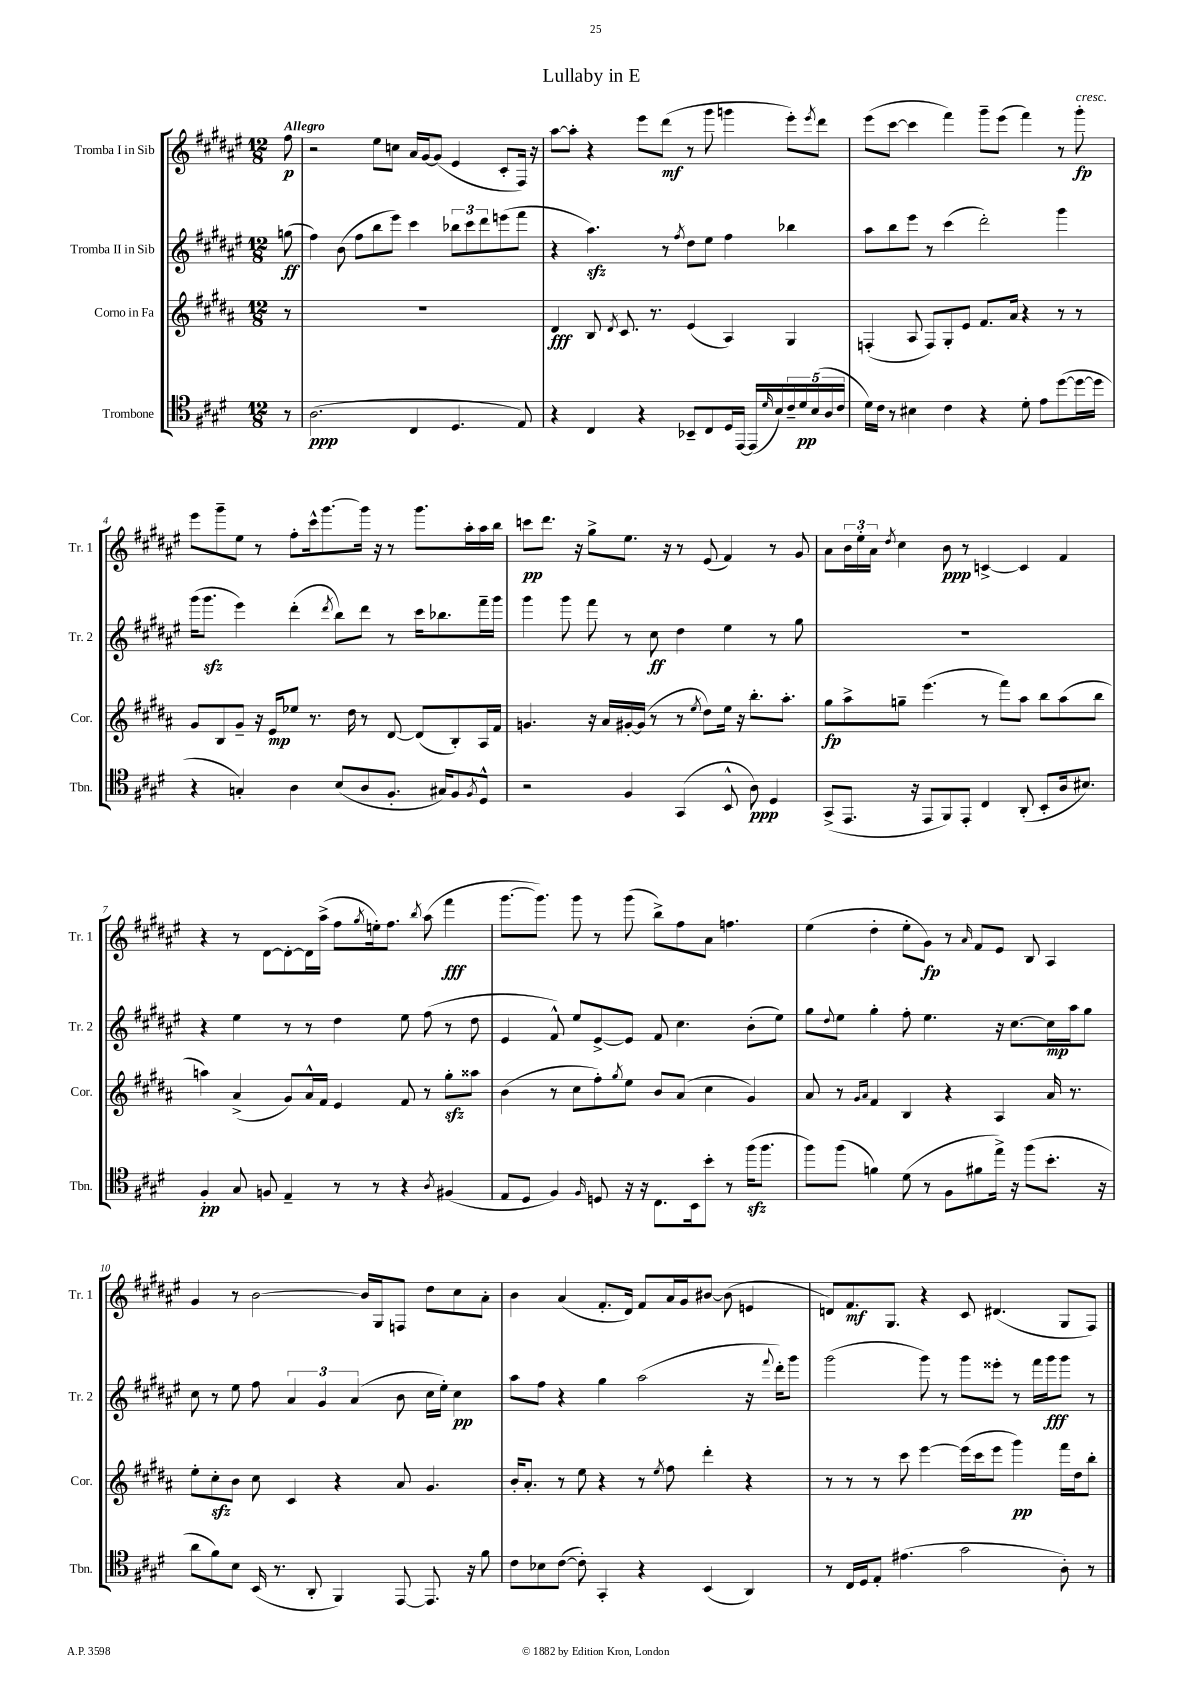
\header { title = "Lullaby in E" }
<<
\new StaffGroup <<
\new Staff = "s0" \with { instrumentName = "Tromba I in Sib" shortInstrumentName = "Tr. 1" } {
    \clef treble \key fis \major \numericTimeSignature \time 12/8 \partial 8 \tempo "Allegro"
    fis''8\p |
    r2 eis''8 c''8 ais'16 gis'16~ gis'8( eis'4 cis'8-. fis16) r16 |
    ais''8~ ais''8-. r4 eis'''8 dis'''8\mf( r8 gis'''8 g'''4 eis'''8-.) \acciaccatura { eis'''8 } dis'''8 |
    eis'''8( cis'''8~ cis'''4 fis'''4) gis'''8-- eis'''8( fis'''4) r8 gis'''8-.\fp^\markup { \italic "cresc." } |
    eis'''8 gis'''8-- eis''8 r8 fis''8-. cis'''16-^ gis'''8.~ gis'''16 r16 r8 gis'''8. ais''16-. ais''16 b''16 |
    c'''8\pp dis'''8. r16 gis''8-> eis''8. r16 r8 eis'8( fis'4) r8 gis'8 |
    ais'8 \tuplet 3/2 { b'16 eis''16-. ais'16 } \acciaccatura { dis''8 } cis''4 b'8\ppp r8 c'4~-> c'4 fis'4 |
    r4 r8 dis'8~ dis'8~-. dis'16 ais''16->( fis''8 \acciaccatura { gis''8 } e''16-.) fis''8. \acciaccatura { b''8 } ais''8( fis'''4\fff |
    gis'''8.~ gis'''8.) gis'''8 r8 gis'''8( b''8->) fis''8 ais'8 f''4. |
    eis''4( dis''4-. eis''8-. gis'8\fp) r8 \grace { ais'16 } fis'8 eis'8 b8 ais4 |
    gis'4 r8 b'2~ b'16 gis16 f8 dis''8 cis''8 ais'8-. |
    b'4 ais'4( fis'8.-. dis'16) fis'8 ais'16 gis'16 bis'8~ bis'8( e'4 |
    d'8) fis'8.\mf gis8. r4 cis'8 dis'4.( gis8 fis8) \bar "|." |
}
\new Staff = "s1" \with { instrumentName = "Tromba II in Sib" shortInstrumentName = "Tr. 2" } {
    \clef treble \key fis \major \numericTimeSignature \time 12/8 \partial 8
    g''8\ff( |
    fis''4) b'8( fis''8 b''8 eis'''8) cis'''4 \tuplet 3/2 { bes''8 cis'''8 dis'''8 } e'''8( fis'''8 |
    r4 ais''4.\sfz) r8 \acciaccatura { fis''8 } dis''8 eis''8 fis''4 bes''4 |
    ais''8 b''8 eis'''8 r8 cis'''4( dis'''2-.) gis'''4 |
    gis'''16( gis'''8.\sfz eis'''4) dis'''4-.( \acciaccatura { dis'''8 } b''8) dis'''8 r8 cis'''16 bes''8. fis'''16-- gis'''16 |
    gis'''4 gis'''8 fis'''8 r8 cis''8\ff dis''4 eis''4 r8 gis''8 |
    R1. |
    r4 eis''4 r8 r8 dis''4 eis''8 fis''8( r8 dis''8 |
    eis'4 fis'8-^) eis''8 eis'8~-> eis'8 fis'8 cis''4. b'8-.( eis''8) |
    gis''8 \appoggiatura { dis''8 } eis''8 gis''4-. fis''8-. eis''4. r16 cis''8.~ cis''16\mp ais''16 gis''8 |
    cis''8 r8 eis''8 fis''8 \tuplet 3/2 { ais'4 gis'4 ais'4( } b'8 cis''16 eis''16-.) cis''4\pp |
    ais''8 fis''8 r4 gis''4 ais''2( r16 \appoggiatura { fis'''8 } dis'''16-.) gis'''8 |
    gis'''2( gis'''8) r8 gis'''8 eisis'''8-. r8 fis'''16 gis'''16\fff gis'''8 r8 \bar "|." |
}
\new Staff = "s2" \with { instrumentName = "Corno in Fa" shortInstrumentName = "Cor." } {
    \clef treble \key b \major \numericTimeSignature \time 12/8 \partial 8
    r8 |
    R1. |
    dis'4\fff b8 \acciaccatura { dis'8 } cis'8. r8. e'4( ais4) gis4 |
    f4-.( ais8 f8) gis8-. e'8 fis'8. ais'16 r4 r8 r8 |
    gis'8 b8 gis'8-- r16 e'16\mp ees''8 r8. dis''16 r8 dis'8~ dis'8( b8-.) ais16 fis'16 |
    g'4. r16 ais'16 gis'16~-. gis'16( r8 r8 \acciaccatura { e''8 } dis''8) e''16 r16 b''8.-. ais''8.-. |
    gis''8\fp ais''8-> g''8-- e'''4.( r8 fis'''8) ais''8 b''8 ais''8( b''8 |
    a''4) ais'4->( gis'8) ais'16-^ fis'16 e'4 fis'8 r8 gis''8-.\sfz aisis''8 |
    b'4( r8 cis''8 fis''8-.) \acciaccatura { gis''8 } e''8 b'8 ais'8( cis''4 gis'4) |
    ais'8 r8 \grace { gis'16 ais'16 } fis'4 b4 r4 ais4 ais'16 r8. |
    e''8-. cis''8-.\sfz b'8 cis''8 cis'4 r4 ais'8 gis'4. |
    b'16-. ais'8.-. r8 e''8 r4 r8 \acciaccatura { e''8 } fis''8 dis'''4-. r4 |
    r8 r8 r8 cis'''8 e'''4~ e'''16( cis'''16 e'''8 gis'''4\pp) fis'''16 dis''16 b''8-. \bar "|." |
}
\new Staff = "s3" \with { instrumentName = "Trombone" shortInstrumentName = "Tbn." } {
    \clef tenor \key e \major \numericTimeSignature \time 12/8 \partial 8
    r8 |
    a2.\ppp( cis4 dis4. e8) |
    r4 cis4 r4 bes,8-- cis8 dis16 e,16~ e,16( \grace { dis'16 } b16) \tuplet 5/4 { cis'16-- dis'16\pp b16( a16 cis'16 } |
    dis'16) cis'16 r8 bis4 cis'4 r4 dis'8-. e'8 dis''8~( dis''16~ dis''16 |
    r4 g4-.) a4 b8( a8 fis8.-. gis16) fis8 \acciaccatura { fis8 } dis8-^ |
    r2 fis4 gis,4( b,8-^ a8\ppp) dis4 |
    gis,8->( e,8. r16 e,8 fis,8) e,8-. cis4 a,8-.( b,8-. a16 bis8.) |
    fis4-.\pp gis8 f8 e4-- r8 r8 r4 \acciaccatura { a8 } fis4( |
    e8 dis8 fis4) \grace { fis16 } d8 r16 r16 cis8. b,16 b'8-. r8 fis''16\sfz( fis''8. |
    fis''8) fis''8( f'4) dis'8( r8 fis8 fis'8 e''16->) r16 fis''8( b'8.-. r16 |
    a'8 fis'8) b8 b,16( r8. a,8-. fis,4) e,8~ e,8. r16 fis'8 |
    cis'8 bes8 cis'8~( cis'8-.) gis,4-. r4 b,4( a,4) |
    r8 cis16 dis16 e8-. eis'4.( gis'2 a8-.) r8 \bar "|." |
}
>>
>>
